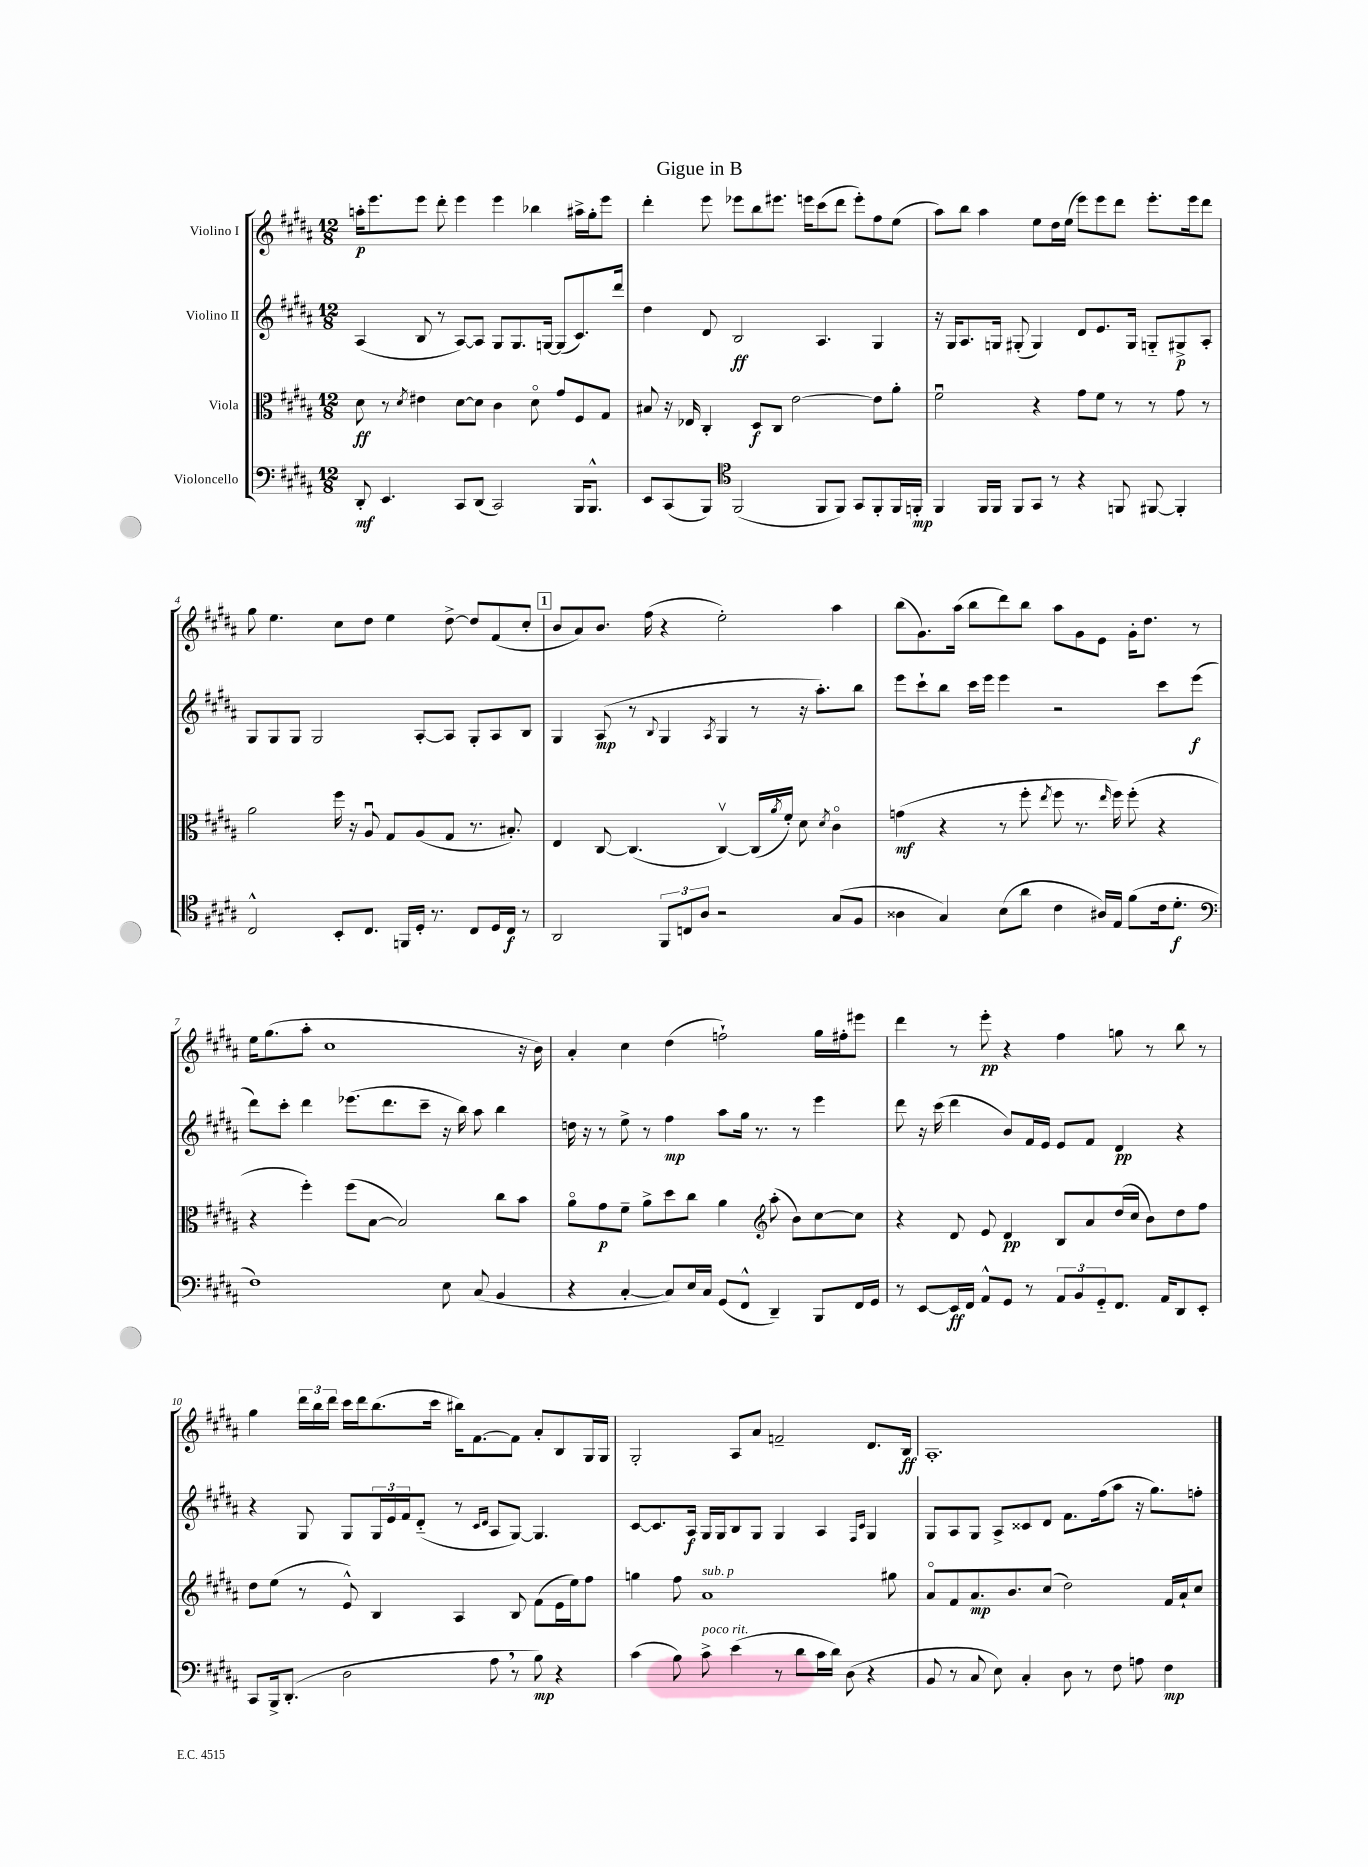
\header { title = "Gigue in B" }
<<
\new StaffGroup <<
\new Staff = "s0" \with { instrumentName = "Violino I" } {
    \clef treble \key b \major \numericTimeSignature \time 12/8
    a''16-.\p e'''8. e'''8 dis'''8-. e'''4 e'''4 bes''4 ais''16-> gis''16-. e'''8 |
    dis'''4-. e'''8 ees'''8 b''8 eis'''8. e'''16 cis'''8( dis'''8 e'''8-.) fis''8 e''8( |
    ais''8) b''8 ais''4 e''8 dis''16 e''16( e'''8) e'''8 dis'''8 e'''8.-. e'''16 dis'''8 |
    gis''8 e''4. cis''8 dis''8 e''4 dis''8~-> dis''8 fis'8( cis''8-. |
    \mark \markup { \box "1" } b'8 ais'8) b'8. fis''16( r4 e''2-.) ais''4 |
    b''8( gis'8.) ais''16( b''8 dis'''8) b''8 ais''8 gis'8 e'8 gis'16-. dis''8. r8 |
    e''16 gis''8.( ais''8-. cis''1 r16 b'16) |
    ais'4-. cis''4 dis''4( f''2-!) gis''16 fis''16-. eis'''8 |
    dis'''4 r8 e'''8-.\pp r4 fis''4 g''8 r8 b''8 r8 |
    gis''4 \tuplet 3/2 { dis'''16 b''16 dis'''16 } cis'''16 dis'''16 b''8.( cis'''16 bis''16) fis'8.~ fis'8 ais'8-. b8 gis16 gis16 |
    gis2-. ais8 ais'8 f'2-- dis'8. b16\ff |
    ais1.-. \bar "|." |
}
\new Staff = "s1" \with { instrumentName = "Violino II" } {
    \clef treble \key b \major \numericTimeSignature \time 12/8
    ais4( b8 r8 ais8~) ais8 gis8 gis8. g16~ g8( cis'8.) dis'''16 |
    dis''4 dis'8 b2\ff ais4. gis4 |
    r16 gis16 ais8. g16 gis8-.( gis4) dis'8 e'8. gis16 g8-_ gis8->\p ais8-. |
    gis8 gis8 gis8 gis2 ais8~-. ais8 gis8-. ais8 b8 |
    \mark \markup { \box "1" } gis4 ais8\mp( r8 \appoggiatura { b8 } gis4 \acciaccatura { ais8 } gis4 r8 r16 ais''8.-.) b''8 |
    e'''8 cis'''8-! b''8 cis'''16 e'''16 e'''4 r2 cis'''8 e'''8\f( |
    dis'''8) cis'''8-. dis'''4 ees'''8.( dis'''8. cis'''8-- r16 b''16) ais''8 b''4 |
    d''16 r16 r8 e''8-> r8 fis''4\mp ais''8 gis''16 r8. r8 e'''4 |
    dis'''8 r16 cis'''16( dis'''4 b'8) fis'16 e'16 e'8 fis'8 dis'4\pp r4 |
    r4 gis8 gis8 \tuplet 3/2 { gis16 e'16 fis'16 } dis'8-_( r8 \grace { cis'16 dis'16 } ais8 gis8~) gis4. |
    cis'8~ cis'8. ais16\f gis16 gis16 b8 gis8 gis4 ais4 \grace { fis16 cis'16 } gis4 |
    gis8 ais8 gis8 ais8-> cisis'8 dis'8 fis'8. fis''16( ais''8 r16 gis''8.) f''8-. \bar "|." |
}
\new Staff = "s2" \with { instrumentName = "Viola" } {
    \clef alto \key b \major \numericTimeSignature \time 12/8
    dis'8\ff r8 \acciaccatura { dis'8 } eis'4 dis'8~ dis'8 cis'4 dis'8\flageolet gis'8 fis8 gis8 |
    bis8 r16 ees16 cis4-. dis8\f cis8 e'2~ e'8 ais'8-. |
    fis'2\downbow r4 gis'8 fis'8 r8 r8 gis'8 r8 |
    ais'2 fis''16 r16 ais8\downbow gis8 ais8( gis8 r8. bis8.-.) |
    \mark \markup { \box "1" } e4 cis8~ cis4.( cis4~\upbow) cis16( \acciaccatura { ais'8 } fis'16-.) dis'8 \acciaccatura { dis'8 } cis'4\flageolet |
    g'4\mf( r4 r8 fis''8-. \acciaccatura { e''8 } fis''8 r8. \grace { e''16 } fis''16) fis''8-.( r4 |
    r4 fis''4-.) fis''8( b8~ b2) cis''8 b'8 |
    ais'8\flageolet gis'8\p fis'8-- ais'8-> dis''8 cis''8 ais'4 \clef treble ais''8-.( b'8) cis''8~ cis''8 |
    r4 dis'8 e'8 dis'4\pp b8 ais'8 dis''16( cis''16 b'8) dis''8 fis''8 |
    dis''8 e''8( r8 e'8-^) b4 ais4 b8 fis'8( e'16 e''16) fis''8 |
    g''4 fis''8 ais'1^\markup { \italic "sub. p" } gis''8 |
    ais'8\flageolet fis'8 ais'8.\mp b'8. cis''8( dis''2) fis'16 ais'16-! cis''8 \bar "|." |
}
\new Staff = "s3" \with { instrumentName = "Violoncello" } {
    \clef bass \key b \major \numericTimeSignature \time 12/8
    dis,8-.\mf e,4. cis,8 dis,8( cis,2) b,,16 b,,8.-^ |
    e,8 cis,8( b,,8) \clef tenor fis,2( fis,8 fis,8) gis,8 fis,8-. fis,16 f,16-.\mp |
    fis,4 fis,16 fis,16 fis,8 gis,8 r8 r4 f,8 fis,8~ fis,4-. |
    cis2-^ b,8-. cis8. f,16 dis16-. r8. cis8 dis16 cis16\f r8 |
    \mark \markup { \box "1" } ais,2 \tuplet 3/2 { fis,8 c8 ais8 } r2 gis8( fis8 |
    aisis4 gis4) b8( ais'8 cis'4 ais16) e16 fis'8( cis'16 dis'8.-.\f |
    \clef bass fis1) e8 cis8( b,4 |
    r4 cis4~-. cis8) e16 cis16 gis,8( fis,8-^ dis,4--) b,,8 fis,16 gis,16 |
    r8 e,8~ e,16\ff fis,16 ais,8-^ gis,8 r8 \tuplet 3/2 { ais,8 b,8 gis,8-_ } fis,8. ais,16 dis,8 e,8-. |
    cis,8 b,,16-> dis,8.-.( dis2 ais8 \breathe r8 b8\mp) r4 |
    cis'4( b8) cis'8->^\markup { \italic "poco rit." } e'4( r8 dis'8 cis'16 dis'16) dis8( r4 |
    b,8 r8 cis8 e8) cis4-. dis8 r8 fis8 a8 fis4\mp \bar "|." |
}
>>
>>
